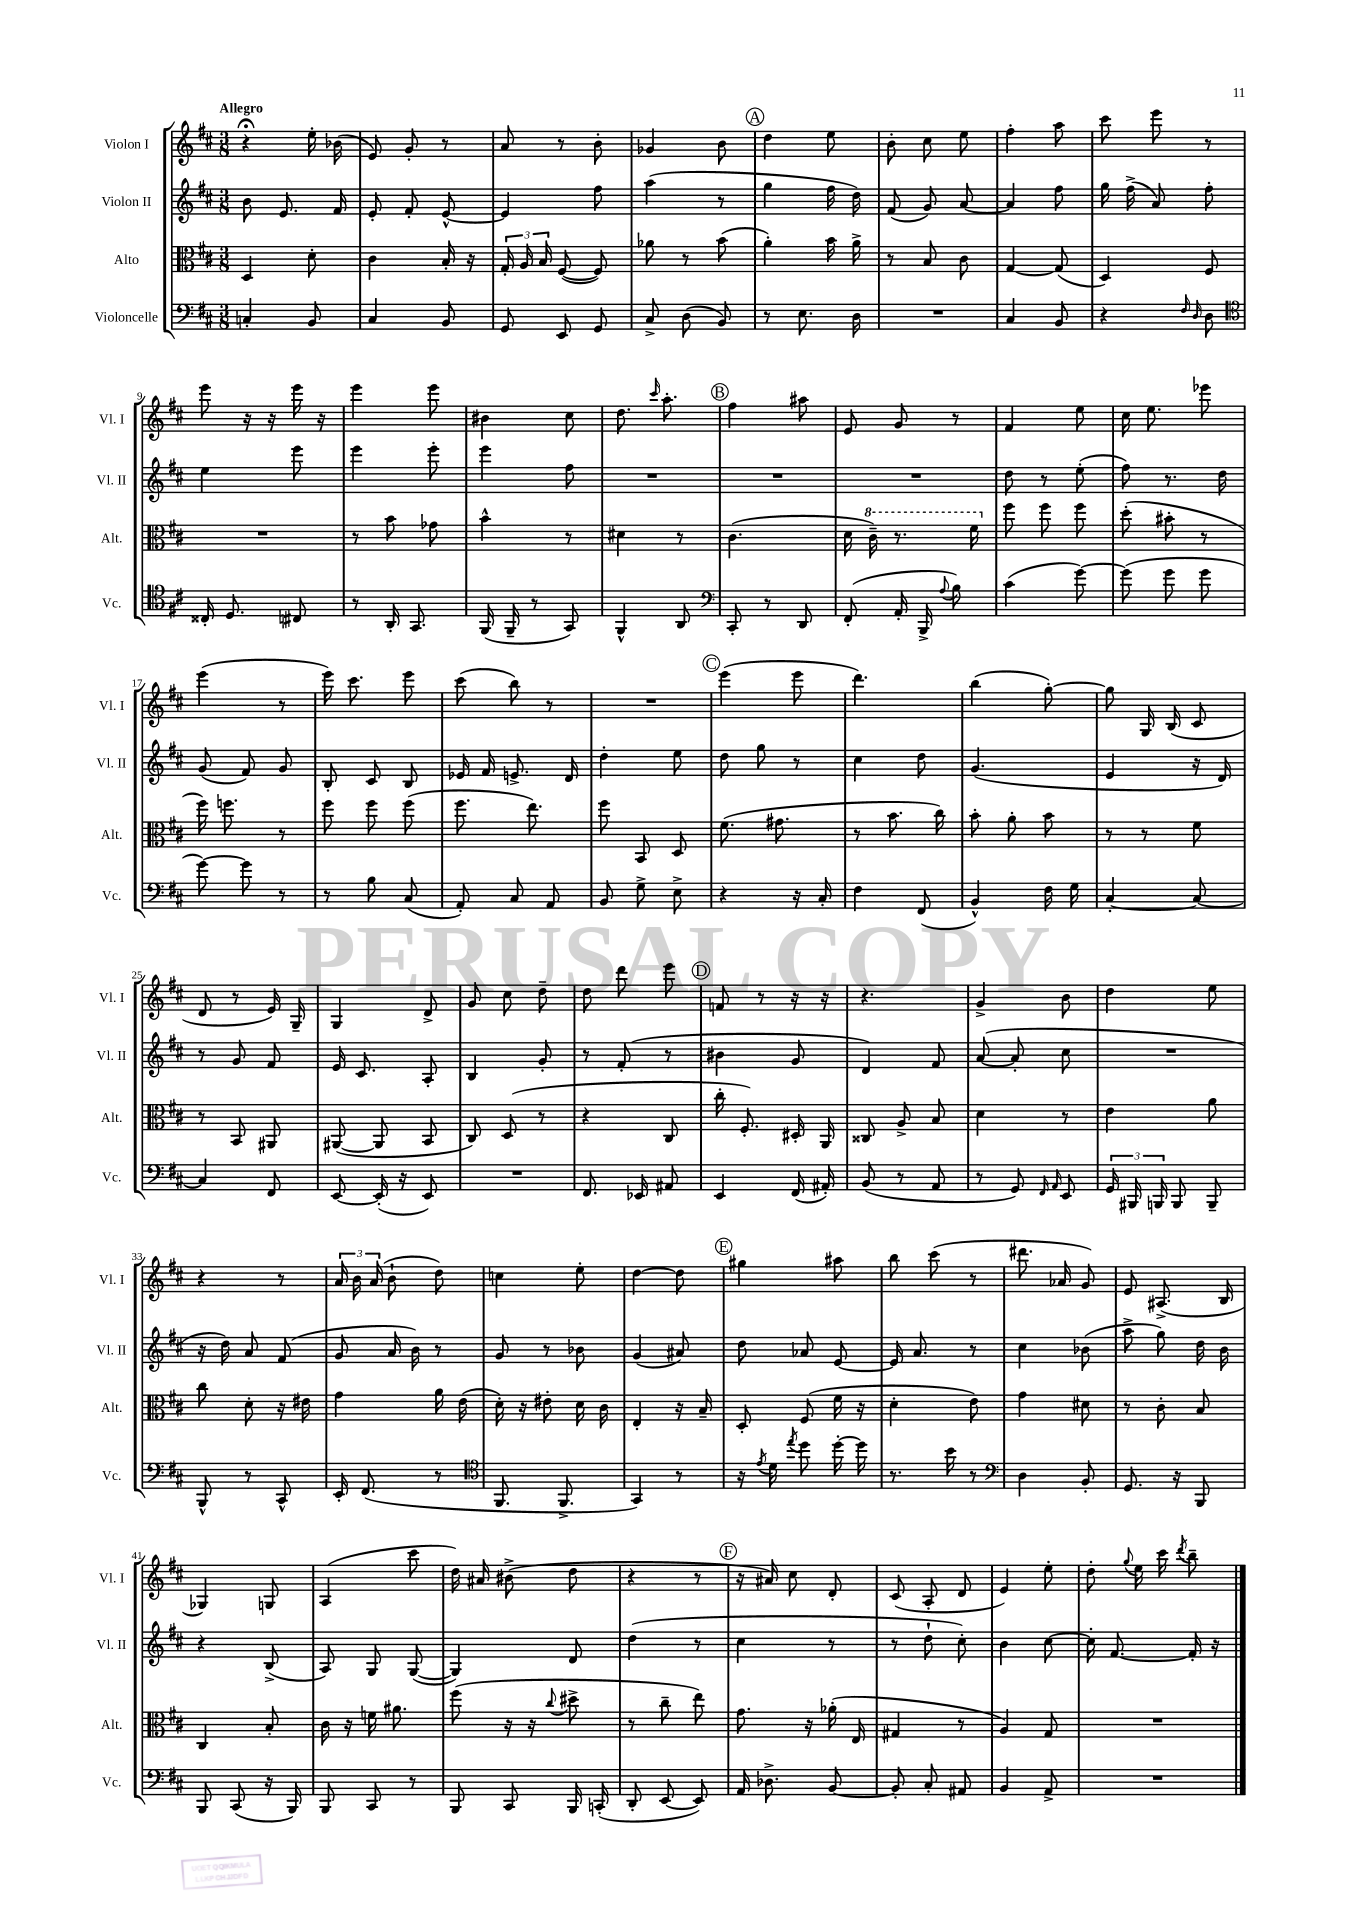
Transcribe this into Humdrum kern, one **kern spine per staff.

**kern	**kern	**kern	**kern
*staff4	*staff3	*staff2	*staff1
*clefF4	*clefC3	*clefG2	*clefG2
*k[f#c#]	*k[f#c#]	*k[f#c#]	*k[f#c#]
*M3/8	*M3/8	*M3/8	*M3/8
4C'	4D	8b	4r;
.	.	8.e	.
8BB	8d'	.	16ee'
.	.	16f#	(16b-
=	=	=	=
4C#	4c#	8e'	8e)
.	.	8f#'	8g'
8BB	16B'	[8e^^	8r
.	16r	.	.
=	=	=	=
8GG	24G'	4e]	8a
.	24A	.	.
.	24B	.	.
8EE	([8F#	.	8r
8GG	8F#])	8ff#	8b'
=	=	=	=
8C#^	8a-	(4aa	4g-
(8D	8r	.	.
8BB)	(8b	8r	8b
=	=	=	=
8r	4a')	4gg	4dd
8.E	.	.	.
.	16b	16ff#	8ee
16D	16a^	16dd)	.
=	=	=	=
4.r	8r	(8f#	8b'
.	8B	8g)	8cc#
.	8c#	[8a	8ee
=	=	=	=
4C#	[4G	4a]	4ff#'
8BB	(8G]	8ff#	8aa
=	=	=	=
4r	4D)	16gg	8ccc#
.	.	(16ff#^	.
.	.	8a)	8eee
16qqF#	.	.	.
16qqD	.	.	.
8D	8F#	8ff#'	8r
=	=	=	=
*clefC4	*	*	*
16C##'	4.r	4ee	8eee
8.D	.	.	.
.	.	.	16r
.	.	.	16r
8C#	.	8eee	16eee
.	.	.	16r
=	=	=	=
8r	8r	4eee	4eee
16AA'	8b	.	.
8.GG	.	.	.
.	8g-	8eee'	8eee
=	=	=	=
(16FF#	4b^^	4eee	4b#
16FF#~	.	.	.
8r	.	.	.
8GG)	8r	8ff#	8cc#
=	=	=	=
4FF#^^	4d#	4.r	8.dd
.	.	.	16qqccc#
.	.	.	8.aa'
8AA	8r	.	.
=	=	=	=
*clefF4	*	*	*
8CC#'	(4.c#	4.r	4ff#
8r	.	.	.
8DD	.	.	8aa#
=	=	=	=
(8FF#'	16d	4.r	8e
.	16cc#~)	.	.
16AA'	8.r	.	8g
16BBB^	.	.	.
8qqA	.	.	.
8B)	.	.	8r
.	16ff#	.	.
=	=	=	=
(4c#	8ff#	8dd	4f#
.	8ff#	8r	.
[8g)	8ff#	(8ee'	8ee
=	=	=	=
(8g]	(8dd'	8ff#)	16cc#
.	.	.	8.ee
8g	8b#'	8.r	.
8g	8r	.	8eee-
.	.	16dd	.
=	=	=	=
[8g)	16ff#)	(8g	(4eee
.	8.ff	.	.
8g]	.	8f#)	.
8r	8r	8g	8r
=	=	=	=
8r	8ff#	8B'	16eee)
.	.	.	8.ccc#
8B	8ff#	8c#	.
(8C#	(8ff#	8B	8eee
=	=	=	=
8AA')	8.ff#	16e-	(8ccc#
.	.	16f#	.
8C#	.	8.e^	8bb)
.	8.ee)	.	.
8AA	.	.	8r
.	.	16d	.
=	=	=	=
8BB	8ff#	4dd'	4.r
8G^	8BB	.	.
8E^	8D	8ee	.
=	=	=	=
4r	(8.f#	8dd	(4eee
.	.	8gg	.
.	8.g#	.	.
16r	.	8r	8eee
16C#'	.	.	.
=	=	=	=
4F#	8r	4cc#	4.ddd)
.	8.b	.	.
(8FF#	.	8dd	.
.	16cc#)	.	.
=	=	=	=
4BB^^)	8b'	(4.g	(4bb
.	8a'	.	.
16F#	8b	.	[8gg')
16G	.	.	.
=	=	=	=
[4C#'	8r	4e	8gg]
.	8r	.	16G
.	.	.	(16B
8C#_	8f#	16r	8c#
.	.	16d)	.
=	=	=	=
4C#]	8r	8r	8d
.	8BB	8g	8r
8FF#	8AA#	8f#	16e)
.	.	.	16G~
=	=	=	=
[8EE	([8AA#	16e	4G
.	.	8.c#	.
(16EE']	8AA#]	.	.
16r	.	.	.
8EE)	8BB	8A'	8d^
=	=	=	=
4.r	8C#)	4B	8g
.	(8D	.	8cc#
.	8r	8g'	8dd~
=	=	=	=
8.FF#	4r	8r	8dd
.	.	(8f#'	8ddd
16EE-	.	.	.
8AA#	8C#	8r	8eee
=	=	=	=
4EE	16cc#'	4b#	8f
.	8.F#')	.	.
.	.	.	8r
(16FF#	16D#'	8g	16r
16AA#')	16AA	.	16r
=	=	=	=
(8BB	8C##	4d)	4.r
8r	8A^	.	.
8AA	8B	8f#	.
=	=	=	=
8r	4d	([8a	4g^
8GG)	.	8a']	.
16qqFF#	.	.	.
16qqAA	.	.	.
8EE	8r	8cc#	8b
=	=	=	=
24GG	4e	4.r	4dd
24BBB#	.	.	.
24BBB	.	.	.
8BBB	.	.	.
8BBB~	8a	.	8ee
=	=	=	=
8BBB^^	8cc#	16r	4r
.	.	16dd)	.
8r	8d'	8a	.
8CC#^^	16r	(8f#	8r
.	16e#	.	.
=	=	=	=
16EE'	4g	8g	24a
.	.	.	24b
(8.FF#	.	.	.
.	.	.	(24a
.	.	16a	8b`
.	.	16b)	.
8r	16a	8r	8dd)
.	(16e	.	.
=	=	=	=
*clefC4	*	*	*
8.FF#	16d')	8g	4cc
.	16r	.	.
.	8e#'	8r	.
8.FF#^	.	.	.
.	16d	8b-	8ee'
.	16c#	.	.
=	=	=	=
4GG)	4E'	(4g	[4dd
8r	16r	8a#)	8dd]
.	16B~	.	.
=	=	=	=
16r	8D'	8dd	4gg#
8qe	.	.	.
16d	.	.	.
8qee	.	.	.
8dd	(8F#	8a-	.
[16dd'	16f#	[8e	8aa#
16dd]	16r	.	.
=	=	=	=
8.r	4d'	16e]	8bb
.	.	8.a	.
.	.	.	(8ccc#
16b	.	.	.
8r	8e)	8r	8r
=	=	=	=
*clefF4	*	*	*
4D	4g	4cc#	8.ddd#
.	.	.	16a-
8BB'	8d#	(8b-	8g)
=	=	=	=
8.GG	8r	8aa^	8e
.	8c#'	8gg)	(8.A#^
16r	.	.	.
8BBB	8B	16dd	.
.	.	16b	16B
=	=	=	=
8BBB	4C#	4r	4G-)
(8CC#	.	.	.
16r	8B'	(8B^	8G
16BBB)	.	.	.
=	=	=	=
8BBB	16c#	8A)	(4A
.	16r	.	.
8CC#	16f	8G	.
.	8.a#	.	.
8r	.	([8G	8ccc#
=	=	=	=
8BBB	(8ff#	4G])	16dd)
.	.	.	16a#
8CC#	16r	.	(8b#^
.	16r	.	.
.	8qqcc#	.	.
16BBB	8dd#^	8d	8dd
(16CC'	.	.	.
=	=	=	=
8DD'	8r	(4dd	4r
[8EE	8cc#~	.	.
8EE])	8ee)	8r	8r
=	=	=	=
16AA	8.g	4cc#	16r
8.D-^	.	.	16a#)
.	.	.	8cc#
.	16r	.	.
[8BB	(16a-'	8r	8d'
.	16E	.	.
=	=	=	=
8BB']	4G#	8r	(8c#
8C#'	.	8dd`	8A'
8AA#	8r	8cc#')	8d
=	=	=	=
4BB	4A)	4b	4e)
8AA^	8G	[8cc#	8ee'
=	=	=	=
4.r	4.r	16cc#']	8dd'
.	.	[8.f#	.
.	.	.	8qqgg
.	.	.	16ee
.	.	.	16ccc#
.	.	.	8qddd
.	.	16f#']	8bb~
.	.	16r	.
==	==	==	==
*-	*-	*-	*-
